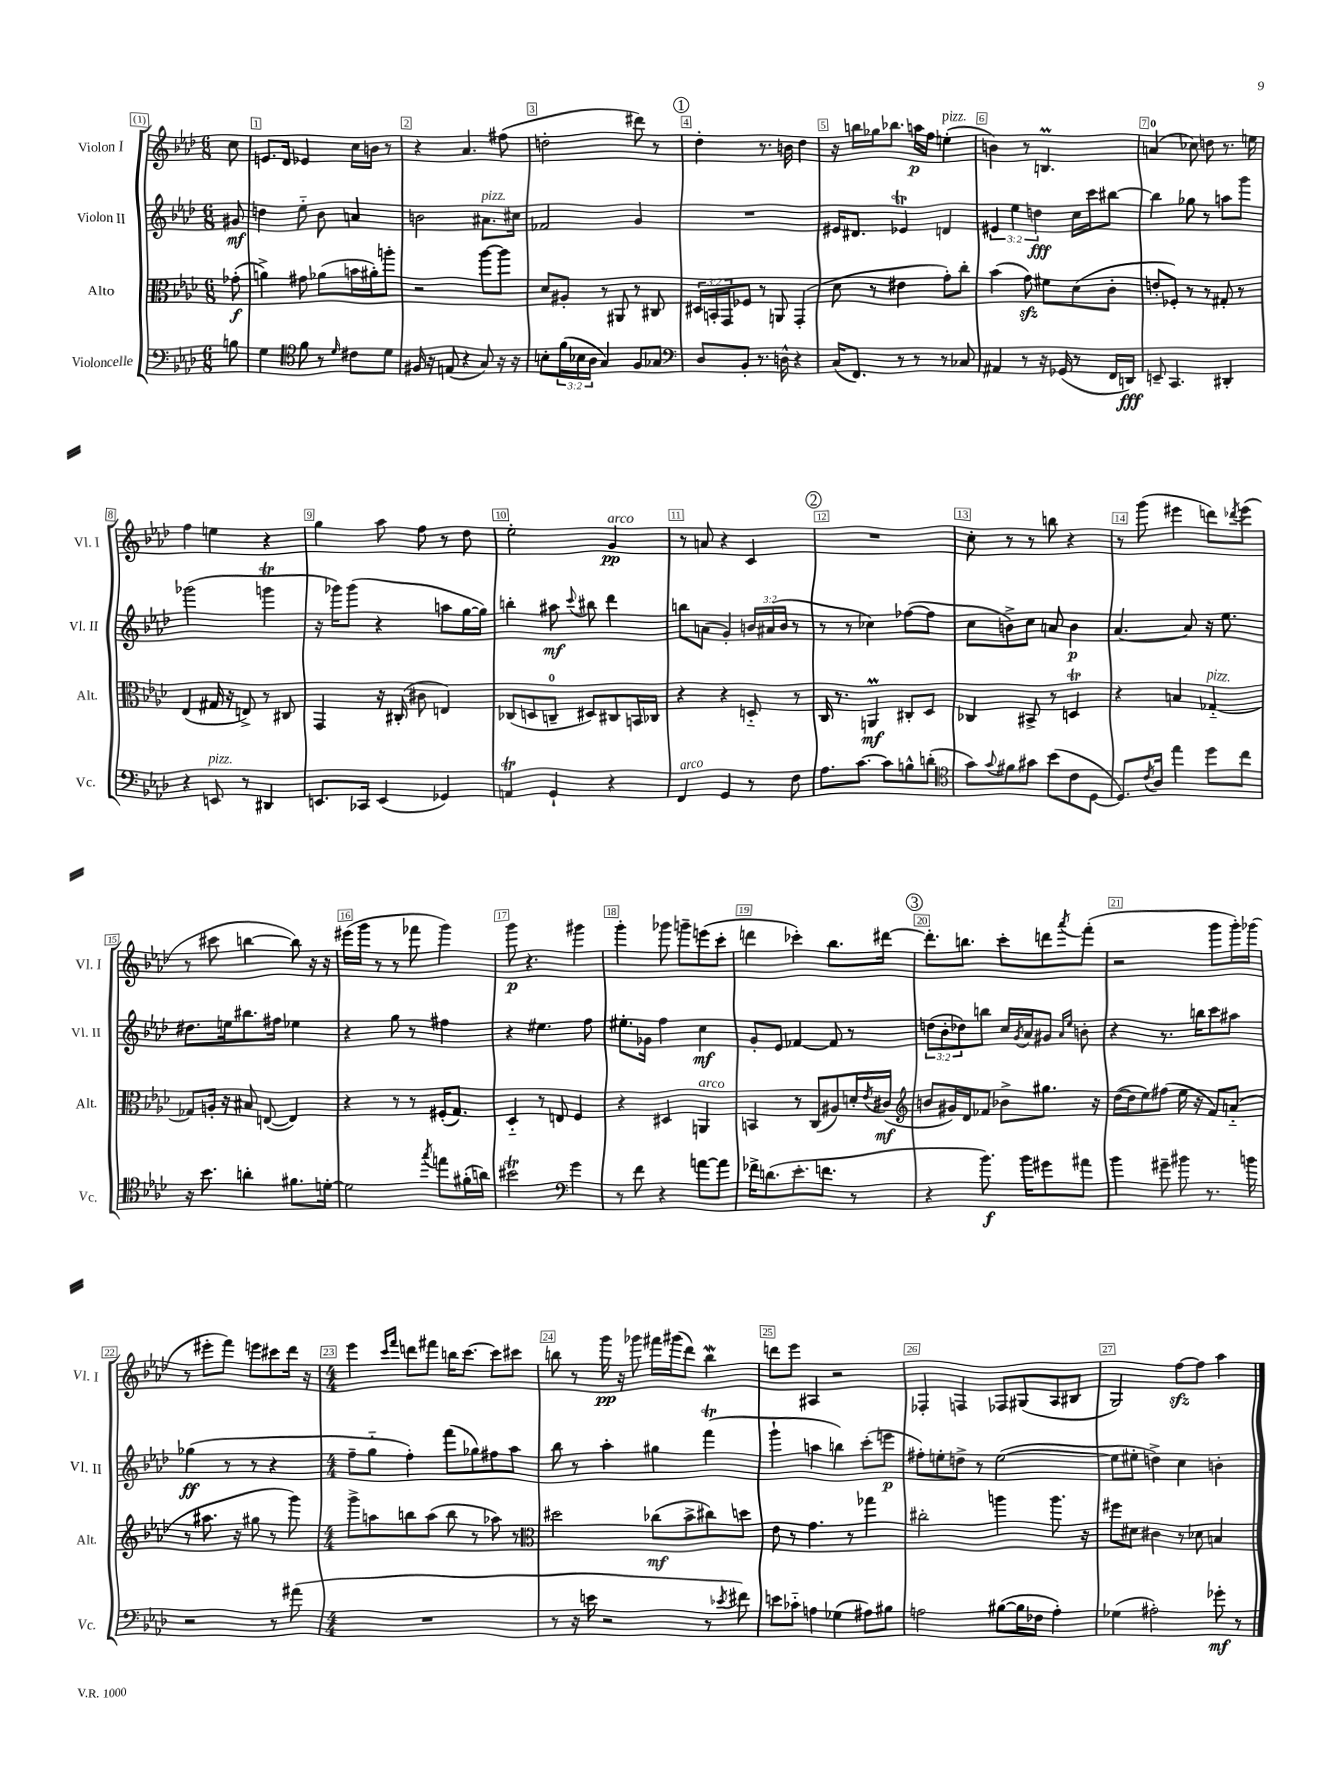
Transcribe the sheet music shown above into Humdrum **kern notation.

**kern	**dynam	**kern	**dynam	**kern	**dynam	**kern	**dynam
*part4	*part4	*part3	*part3	*part2	*part2	*part1	*part1
*staff4	*staff4	*staff3	*staff3	*staff2	*staff2	*staff1	*staff1
*I"Violoncelle	*	*I"Alto	*	*I"Violon II	*	*I"Violon I	*
*I'Vc.	*	*I'Alt.	*	*I'Vl. II	*	*I'Vl. I	*
*clefF4	*	*clefC3	*	*clefG2	*	*clefG2	*
*k[b-e-a-d-]	*	*k[b-e-a-d-]	*	*k[b-e-a-d-]	*	*k[b-e-a-d-]	*
*M6/8	*	*M6/8	*	*M6/8	*	*M6/8	*
=	=	=	=	=	=	=	=
8Bn\	.	(8g-X'\	f	8g#X/	mf	8cc\	.
=1	=1	=1	=1	=1	=1	=1	=1
4G\	.	4an^\)	.	4ddn\	.	8.en/L	.
.	.	.	.	.	.	16d-/Jk	.
*clefC4	*	*	*	*	*	*	*
8f\	.	8g#X\	.	8ee-\	.	4e-X/	.
8r	.	(8a-X\L	.	8b-\	.	.	.
16qqd-/	.	.	.	.	.	.	.
8c#X\L	.	16bn\L	.	4an/	.	16cc\LL	.
.	.	16a#X'\J)	.	.	.	16bn\JJ	.
8d-\J	.	8aan'\J	.	.	.	8r	.
=2	=2	=2	=2	=2	=2	=2	=2
16F#X/	.	2r	.	2bn\	.	4r	.
16r	.	.	.	.	.	.	.
(8En/	.	.	.	.	.	.	.
4r	.	.	.	.	.	4.a-/	.
!	!	!	!	!LO:TX:a:i:t=pizz.	!	!	!
8G/)	.	[8aa-\L	.	8.a#X\L	.	.	.
16r	.	8aa-\J]	.	.	.	(8ff#X\	.
16r	.	.	.	16cc#X\Jk	.	.	.
=3	=3	=3	=3	=3	=3	=3	=3
8Bn'\L	.	8d-/L	.	2f-X/	.	2ddn'\	.
(24f\L	.	8A#X'/J	.	.	.	.	.
24B-X\	.	.	.	.	.	.	.
24A-\JJ	.	.	.	.	.	.	.
4G/)	.	8r	.	.	.	.	.
.	.	8AA#X/	.	.	.	.	.
8F/L	.	8r	.	4g/	.	8ddd#X\)	.
8G-X/J	.	8C#X/	.	.	.	8r	.
!!LO:REH:place=s1:t=1
=4	=4	=4	=4	=4	=4	=4	=4
*clefF4	*	*	*	*	*	*	*
8D-/L	.	24D#X/LL	.	2.r	.	4dd-'\	.
.	.	24BBn'/	.	.	.	.	.
.	.	24GG/J	.	.	.	.	.
8BB-'/J	.	8F-X/J	.	.	.	.	.
8.r	.	8r	.	.	.	8.r	.
.	.	8AAn/	.	.	.	.	.
16Dn^^\	.	.	.	.	.	16bn\	.
4r	.	(4GG'/	.	.	.	4dd-\	.
=5	=5	=5	=5	=5	=5	=5	=5
(16C/KL	.	8d-\	.	16e#X/KL	.	16r	.
8.FF/J)	.	.	.	8.d#X/J	.	16bbn\LL	.
.	.	8r	.	.	.	16gg-X\J	.
.	.	.	.	.	.	8.bb-X\J	.
8r	.	4e#X\	.	4e-XT/	.	.	.
8r	.	.	.	.	.	16aan\LL	p
.	.	.	.	.	.	16ff\JJ	.
!	!	!	!	!	!	!LO:TX:a:i:t=pizz.	!
8r	.	8g'\L)	.	4dn/	.	(4een'\	.
8C-X/	.	8cc'\J	.	.	.	.	.
=6	=6	=6	=6	=6	=6	=6	=6
4AA#X/	.	(4b-\	.	6e#X/	.	4bn\)	.
.	.	.	.	6ee-\	.	.	.
8r	.	8gzz\)	.	.	.	8r	.
.	.	.	.	6ddn\	fff	.	.
16r	.	8f#X\L	.	.	.	4.Bnm/	.
(16GG-X/	.	.	.	.	.	.	.
8r	.	(8d-\	.	16cc\LL	.	.	.
.	.	.	.	16ccc\J	.	.	.
16FF/LL	.	8c'\J	.	[8bb#X\J	.	.	.
16DDn/JJ)	fff	.	.	.	.	.	.
=7	=7	=7	=7	=7	=7	=7	=7
8EEn~/	.	8en'/L	.	4bb#\]	.	(4an/	.
4.CC/	.	8F-X'/J)	.	.	.	.	.
.	.	8r	.	8gg-X\	.	8cc-X\)	.
.	.	8r	.	8r	.	8ddn\	.
4DD#X'/	.	8G#X'/	.	8aan\L	.	8.r	.
.	.	8r	.	8ggg\J	.	.	.
.	.	.	.	.	.	16een\	.
!!LO:LB:g=z
=8	=8	=8	=8	=8	=8	=8	=8
4r	.	(4E-/	.	(2ggg-X\	.	4ff\	.
!LO:TX:a:i:t=pizz.	!	!	!	!	!	!	!
8EEn/	.	16G#X/	.	.	.	4een\	.
.	.	16r	.	.	.	.	.
8r	.	8En^/)	.	.	.	.	.
4DD#X/	.	8r	.	4gggnt\	.	4r	.
.	.	8C#X/	.	.	.	.	.
=9	=9	=9	=9	=9	=9	=9	=9
8.EEn/L	.	4GG/	.	16r	.	4gg\	.
.	.	.	.	16ggg-X\KL)	.	.	.
.	.	.	.	(8ggg-\J	.	.	.
16CC-X/Jk	.	.	.	.	.	.	.
(4EE/	.	16r	.	4r	.	8aa-\	.
.	.	(16C#X'/	.	.	.	.	.
.	.	8c#X\	.	.	.	8ff\	.
4GG-X/)	.	4En/)	.	8aan\L	.	8r	.
.	.	.	.	[16gg\L	.	8dd-\	.
.	.	.	.	16gg\JJ])	.	.	.
=10	=10	=10	=10	=10	=10	=10	=10
4AAnt/	.	(8C-X/L	.	4bbn'\	.	2ee-'\	.
.	.	8Dn/	.	.	.	.	.
4GG`/	.	8Cn~/J	.	8aa#X\	mf	.	.
.	.	.	.	8qqccc/	.	.	.
.	.	8D#X/L)	.	8bb#X\	.	.	.
!	!	!	!	!	!	!LO:TX:a:i:t=arco	!
4r	.	8C#X/	.	4ddd-\	.	4g/	pp
.	.	16BBn/L	.	.	.	.	.
.	.	16C-X/JJ	.	.	.	.	.
=11	=11	=11	=11	=11	=11	=11	=11
!LO:TX:a:i:t=arco	!	!	!	!	!	!	!
4FF/	.	4r	.	8bbn\L	.	8r	.
.	.	.	.	(8an\J	.	8an/	.
4GG/	.	4r	.	4g'/)	.	4r	.
8r	.	8Dn/	.	24bn/LL	.	4c/	.
.	.	.	.	(24a#X/	.	.	.
.	.	.	.	24b/JJ	.	.	.
8F\	.	8r	.	8r	.	.	.
!!LO:REH:place=s1:t=2
=12	=12	=12	=12	=12	=12	=12	=12
8.A-\L	.	16C/	.	8r	.	2.r	.
.	.	8.r	.	.	.	.	.
.	.	.	.	8r	.	.	.
[8.c\J	.	.	.	.	.	.	.
.	.	4AAnm/	mf	4cc-X\)	.	.	.
8c\L]	.	.	.	.	.	.	.
8Bn^^\	.	8C#X'/L	.	([8ff-X\L	.	.	.
(8dn'\J	.	8D-/J	.	8ff-\J]	.	.	.
=13	=13	=13	=13	=13	=13	=13	=13
*clefC4	*	*	*	*	*	*	*
8g\L)	.	4C-X/	.	8cc\L	.	8cc'\	.
8qqg/	.	.	.	.	.	.	.
8f#X\	.	.	.	8bn^\)	.	8r	.
8g#X\J	.	8BB#X^/	.	8cc\J	.	8r	.
(8b-\L	.	8r	.	8an/	.	8bbn\	.
8c\	.	4Dnt/	.	4b\	p	4r	.
[8D-\J	.	.	.	.	.	.	.
=14	=14	=14	=14	=14	=14	=14	=14
8.D-/L])	.	4r	.	[4.a-/	.	8r	.
.	.	.	.	.	.	(8ggg\	.
8qc/	.	.	.	.	.	.	.
16A-/Jk	.	.	.	.	.	.	.
4ee-\	.	4Bn/	.	.	.	4eee#X\	.
.	.	.	.	8a-/]	.	.	.
!	!	!LO:TX:a:i:t=pizz.	!	!	!	!	!
8dd-\L	.	[4G-X/	.	16r	.	8dddn\L)	.
.	.	.	.	8.ee-\	.	.	.
.	.	.	.	.	.	8qddd-X/	.
8cc\J	.	.	.	.	.	(8eee#\J	.
!!LO:LB:g=z
=15	=15	=15	=15	=15	=15	=15	=15
16r	.	8G-X/L]	.	8.dd#X\L	.	8r	.
8.b-\	.	.	.	.	.	.	.
.	.	16An'/Jk	.	.	.	8ccc#X\	.
.	.	16r	.	16een\k	.	.	.
4an'\	.	8B#X/	.	8.bb#X\	.	[4bbn\	.
.	.	([8En/	.	.	.	.	.
.	.	.	.	16ff#X\Jk	.	.	.
8.f#X\L	.	4E/])	.	4ee-X\	.	8bb\])	.
.	.	.	.	.	.	16r	.
[16dn'\Jk	.	.	.	.	.	16r	.
=16	=16	=16	=16	=16	=16	=16	=16
2d\]	.	4r	.	4r	.	(16eee#X\LL	.
.	.	.	.	.	.	16ggg\JJ	.
.	.	.	.	.	.	8r	.
.	.	8r	.	8gg\	.	8r	.
.	.	8r	.	8r	.	8fff-X\	.
8qgg/	.	.	.	.	.	.	.
8een\L	.	(16F#X'/KL	.	4ff#X\	.	4ggg\)	.
.	.	8.G/J)	.	.	.	.	.
(16f#X'\L	.	.	.	.	.	.	.
16an\JJ)	.	.	.	.	.	.	.
=17	=17	=17	=17	=17	=17	=17	=17
2b#Xt\	.	4D-/	.	4r	.	8ggg\	p
.	.	.	.	.	.	4.r	.
.	.	8r	.	4.ee#X\	.	.	.
.	.	8En/	.	.	.	.	.
*clefF4	*	*	*	*	*	*	*
4g\	.	4F/	.	.	.	4ggg#X\	.
.	.	.	.	8ff\	.	.	.
=18	=18	=18	=18	=18	=18	=18	=18
8r	.	4r	.	8.ee#X'\L	.	4ggg'\	.
8f\	.	.	.	.	.	.	.
.	.	.	.	16g-X\Jk	.	.	.
4r	.	4D#X/	.	4ff\	.	8ggg-X\	.
.	.	.	.	.	.	8gggn~\L	.
!	!	!LO:TX:a:i:t=arco	!	!	!	!	!
[8an\L	.	4AAn/	.	4cc\	mf	(8eeen\	.
8a\J]	.	.	.	.	.	8ccc'\J	.
=19	=19	=19	=19	=19	=19	=19	=19
16f-X^\KL	.	4BBn/	.	8g'/L	.	4dddn\	.
(8.dn\	.	.	.	.	.	.	.
.	.	.	.	8e-/J	.	.	.
8.e-'\	.	8r	.	[4f-X/	.	4ccc-X'\)	.
.	.	(8C/L	.	.	.	.	.
8.fn\J	.	.	.	.	.	.	.
.	.	8A#X/)	.	8f-/]	.	8.bb-\L	.
8r	.	16dn'/L	.	8r	.	.	.
.	.	8qe-/	.	.	.	.	.
.	.	(16c#X/JJ	mf	.	.	[16ddd#X\Jk	.
!!LO:REH:place=s1:t=3
=20	=20	=20	=20	=20	=20	=20	=20
*	*	*clefG2	*	*	*	*	*
4r	.	8bn/L	.	(12ddn\L	.	8.ddd#'\L]	.
.	.	.	.	12b-'\	.	.	.
.	.	16g#X/L)	.	.	.	.	.
.	.	.	.	12dd-X\)	.	.	.
.	.	16d-/J	.	.	.	8.bbn\J	.
8.b-\)	f	8f-X/J	.	8bbn\J	.	.	.
.	.	8b-X^\L	.	16cc/LL	.	8ccc'\L	.
.	.	.	.	8qg/	.	.	.
16b-\KL	.	.	.	16a-/J	.	.	.
8g#X\	.	8.gg#X\J	.	8g#X/J	.	8dddn\	.
.	.	.	.	16qqa-/LL	.	.	.
.	.	.	.	16qqee-/JJ	.	8qaaa-/	.
8a#X\J	.	.	.	8bn'\	.	(8fff'\J	.
.	.	16r	.	.	.	.	.
=21	=21	=21	=21	=21	=21	=21	=21
4b-\	.	([16dd-\LL	.	4r	.	2r	.
.	.	16dd-\J]	.	.	.	.	.
.	.	8ee-\)	.	.	.	.	.
8g#X~\	.	(8ff#X\J	.	8.r	.	.	.
8b#X\	.	16ee-\	.	.	.	.	.
.	.	16r	.	16bbn\KL	.	.	.
8.r	.	8f/L)	.	8ccc\	.	8ggg\L	.
.	.	(8an/J	.	8aa#X\J	.	16ggg'\L)	.
16bn\	.	.	.	.	.	(16ggg-X\JJ	.
!!LO:LB:g=z
=22	=22	=22	=22	=22	=22	=22	=22
2r	.	8r	.	(4gg-X\	ff	8r	.
.	.	8.aa#X\	.	.	.	8eee#X'\L	.
.	.	.	.	8r	.	8fff\J)	.
.	.	16r	.	.	.	.	.
.	.	8gg#X\	.	8r	.	8eeen\L	.
8r	.	8r	.	4r	.	8ccc#X\	.
(8a#X\	.	8ggg\)	.	.	.	16ddd-\Jk	.
.	.	.	.	.	.	16r	.
=23	=23	=23	=23	=23	=23	=23	=23
*M4/4	*	*M4/4	*	*M4/4	*	*M4/4	*
1r	.	8ggg^\L	.	8ff~\L	.	4eee-\	.
.	.	8aan\	.	8gg\J	.	.	.
.	.	.	.	.	.	16qqccc/LL	.
.	.	.	.	.	.	16qqfff/JJ	.
.	.	8bbn\	.	4ff'\)	.	8dddn\L	.
.	.	(8aa\J	.	.	.	8fff#X\J	.
.	.	8bb\	.	(8fff\L	.	16bbn\KL	.
.	.	.	.	.	.	[8.ccc\J	.
.	.	8r	.	8gg-X\)	.	.	.
.	.	8aa-X\)	.	8ff#X\	.	8ccc\L]	.
.	.	8r	.	8aa-\J	.	8ccc#X\J	.
=24	=24	=24	=24	=24	=24	=24	=24
*	*	*clefC3	*	*	*	*	*
8r	.	2dd#X\	.	8bb-\	.	8bbn\	.
16r	.	.	.	8r	.	8r	.
16en\	.	.	.	.	.	.	.
2r	.	.	.	4aa-'\	.	16ggg\	pp
.	.	.	.	.	.	16r	.
.	.	.	.	.	.	8ggg-X\	.
.	.	(8cc-X\L	mf	4gg#X\	.	16fff#X\LL	.
.	.	.	.	.	.	(16ggg#X\J	.
.	.	8b-^\	.	.	.	8ddd-\J)	.
8r	.	8cc#X\)	.	(4fffT\	.	4bbW\	.
8qe-X/	.	.	.	.	.	.	.
8f#X\)	.	8ddn\J	.	.	.	.	.
=25	=25	=25	=25	=25	=25	=25	=25
8en\L	.	8e-\	.	4ggg`\	.	8dddn\L	.
8c-X\J	.	8r	.	.	.	8eee-\J	.
4An\	.	4.g\	.	4aan\	.	4A#X/	.
(4G-X\	.	.	.	4bbn\)	.	2r	.
.	.	8r	.	.	.	.	.
8A#X\L)	.	4gg-X\	.	(8ccc'\L	.	.	.
8B#X\J	.	.	.	8eeen\J	p	.	.
=26	=26	=26	=26	=26	=26	=26	=26
2An\	.	2cc#X'\	.	8ff#X'\L)	.	4F-X'/	.
.	.	.	.	8een'\	.	.	.
.	.	.	.	8ddn^\J	.	4Fn/	.
.	.	.	.	8r	.	.	.
([8B#X\L	.	4aan\	.	([2ee\	.	8F-X/L	.
16B#\L]	.	.	.	.	.	(8G#X/	.
16F-X\JJ	.	.	.	.	.	.	.
4A'\)	.	8.aa\	.	.	.	8A-/	.
.	.	.	.	.	.	8B#X/J	.
.	.	16r	.	.	.	.	.
=27	=27	=27	=27	=27	=27	=27	=27
(4G-X\	.	8ff#X\L	.	8ee\L]	.	2G/)	.
.	.	8d#X\J	.	8ee#X'\J	.	.	.
2A#X'\)	.	4c#X\	.	4ddn^\)	.	.	.
.	.	8r	.	4cc\	.	[8ffzz\L	.
.	.	8d-X\	.	.	.	8ff\J]	.
8g-X'\	mf	4Bn/	.	4bn'\	.	4aa-\	.
8r	.	.	.	.	.	.	.
==	==	==	==	==	==	==	==
*-	*-	*-	*-	*-	*-	*-	*-
